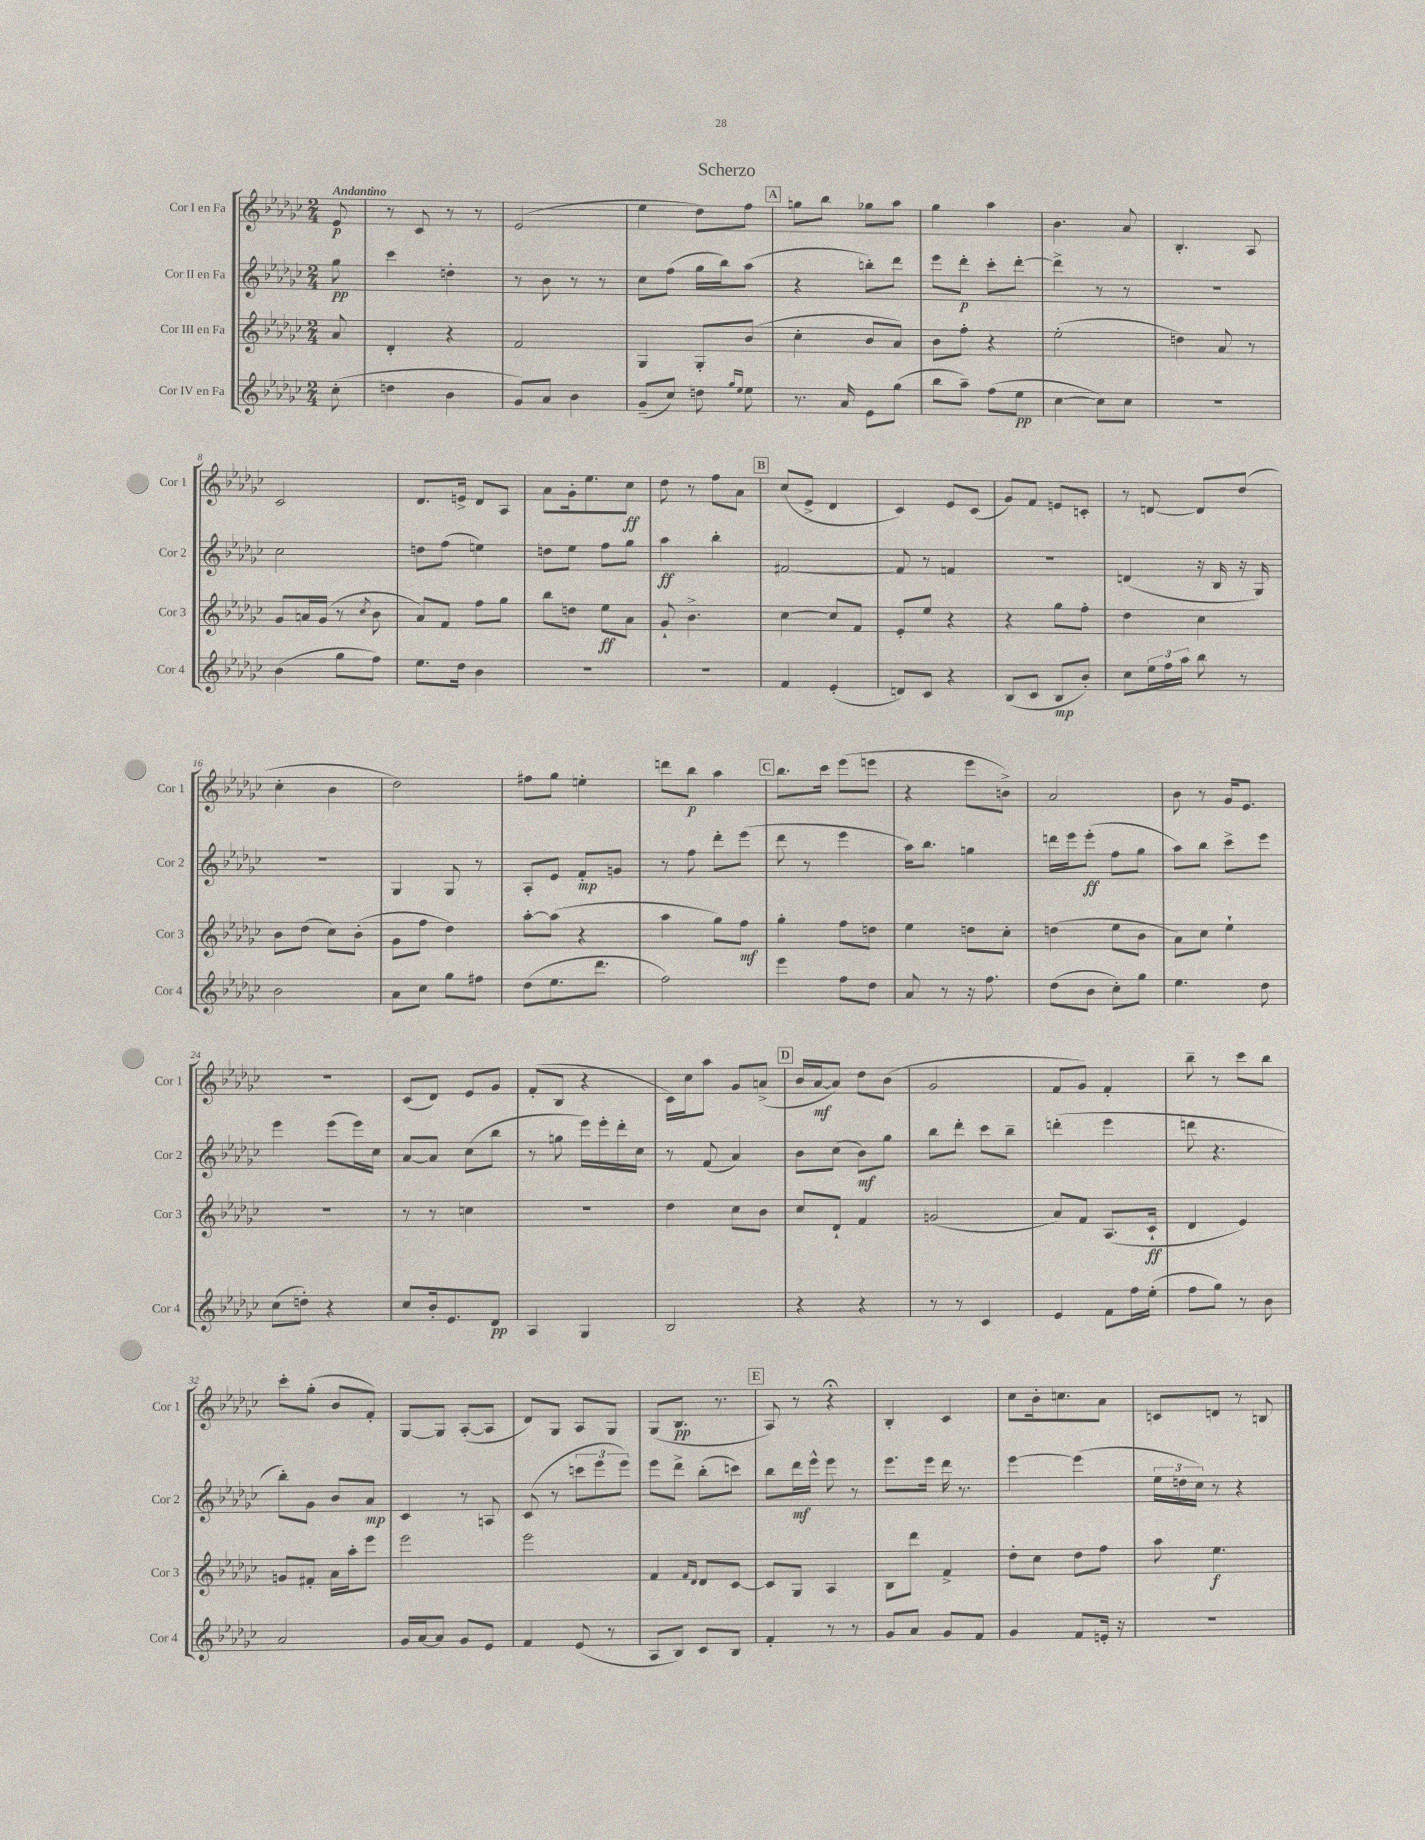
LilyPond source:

\header { title = "Scherzo" }
<<
\new StaffGroup <<
\new Staff = "s0" \with { instrumentName = "Cor I en Fa" shortInstrumentName = "Cor 1" } {
    \clef treble \key ges \major \numericTimeSignature \time 2/4 \partial 8 \tempo "Andantino"
    ees'8\p |
    r8 ces'8 r8 r8 |
    ees'2( |
    ees''4 des''8) f''8 |
    \mark \markup { \box "A" } g''8 bes''8 ges''8 aes''8 |
    ges''4 aes''4 |
    bes'4. aes'8 |
    bes4.-. aes8 |
    ces'2 |
    des'8. e'16-> des'8 aes8 |
    aes'8 ges'16-. ees''8. ces''8\ff |
    des''8 r8 f''8 aes'8 |
    \mark \markup { \box "B" } ces''8( ees'8-> des'4 |
    ces'4) ees'8 ces'8( |
    ges'8) f'8 e'8 c'8-. |
    r8 d'8~ d'8 des''8( |
    ces''4-. bes'4 |
    des''2) |
    fis''8 ges''8 e''4-. |
    d'''8 bes''8\p aes''4 |
    \mark \markup { \box "C" } bes''8. ces'''16 ees'''8( e'''8 |
    r4 ees'''8 b'8->) |
    aes'2 |
    bes'8 r8 ges'16 ees'8. |
    R2 |
    ces'8( des'8) ees'8 ges'8 |
    f'8-.( bes8 r4 |
    ces'16) ces''16 aes''8 ges'8 a'8->( |
    \mark \markup { \box "D" } bes'16 aes'16~\mf aes'8) des''8 bes'8( |
    ges'2 |
    f'8 ges'8) f'4-. |
    bes''8-- r8 ces'''8 bes''8 |
    ces'''8-. ges''8-.( bes'8 f'8-.) |
    ges8~ ges8 aes8~-.( aes8 |
    des'8) ges8 aes8 ges8 |
    ges8( bes8.\pp r8. |
    \mark \markup { \box "E" } aes8) r8 r4\fermata |
    bes4-. ces'4 |
    ces''8 bes'16-. c''8. aes'8 |
    c'8 d'8 r8 b8 \bar "|." |
}
\new Staff = "s1" \with { instrumentName = "Cor II en Fa" shortInstrumentName = "Cor 2" } {
    \clef treble \key ges \major \numericTimeSignature \time 2/4 \partial 8
    ges''8\pp |
    ces'''4 d''4-. |
    r8 bes'8 r8 r8 |
    ces''8 f''8( ges''16 bes''16) aes''8( |
    \mark \markup { \box "A" } r4 b''8-.) des'''8 |
    ees'''8 des'''8-.\p ces'''8-. des'''8~-. |
    des'''4-> r8 r8 |
    R2 |
    ces''2 |
    d''8 f''8( e''4) |
    d''8 ees''8 f''8 ges''8 |
    aes''4\ff bes''4-. |
    \mark \markup { \box "B" } fis'2~ |
    fis'8 r8 f'4 |
    R2 |
    d'4( r16 bes16 r16 ges16) |
    R2 |
    ges4 ges8 r8 |
    aes8-. ees'8 f'8-.\mp g'8 |
    r8 f''8 des'''8-. ees'''8( |
    \mark \markup { \box "C" } des'''8 r8 ees'''4 |
    aes''16) bes''8. g''4 |
    d'''16 ees'''16 ees'''8-.\ff( f''8 ges''8 |
    aes''8) bes''8 ces'''8-> ees'''8 |
    ees'''4 ees'''8( ees'''16) ces''16 |
    aes'8~ aes'8 ces''8( bes''8 |
    r8 g''8 ees'''16) ees'''16-. des'''16-. ces''16 |
    r8 f'8( aes'4) |
    \mark \markup { \box "D" } bes'8 ces''8( bes'8\mf) ges''8 |
    bes''8 des'''8-. ces'''8 bes''8-- |
    d'''4-.( ees'''4 |
    d'''8 r4. |
    bes''8-.) ges'8 bes'8 aes'8\mp |
    ces'4 r8 a8 |
    ces'8( r8 \tuplet 3/2 { c'''8 ees'''8 ees'''8) } |
    ees'''8 des'''8-> bes''8-.( c'''8) |
    \mark \markup { \box "E" } bes''8 des'''16\mf ees'''16-^ ees'''8 r8 |
    ees'''8. ees'''16 des'''16 r8. |
    ees'''4~ ees'''4( |
    \tuplet 3/2 { ees''16 d''16 ces''16) } r8 r4 \bar "|." |
}
\new Staff = "s2" \with { instrumentName = "Cor III en Fa" shortInstrumentName = "Cor 3" } {
    \clef treble \key ges \major \numericTimeSignature \time 2/4 \partial 8
    aes'8 |
    des'4-. r4 |
    f'2 |
    ges4 ges8-. bes'8( |
    \mark \markup { \box "A" } ces''4-. bes'8 aes'8) |
    bes'8 f''8-. r4 |
    ees''2-.( |
    d''4) aes'8 r8 |
    ges'8 a'16 ges'16( r8 \acciaccatura { ces''8 } bes'8 |
    aes'8) f'8 f''8 ges''8 |
    bes''8 d''8 ees''8\ff aes'8 |
    ges'8-! bes'4.-> |
    \mark \markup { \box "B" } ces''4~ ces''8 f'8 |
    ees'8-. ees''8 r4 |
    r4 ges''8 f''8-. |
    des''4 ces''4 |
    bes'8 des''8( ces''8) bes'8-.( |
    ges'8 f''8 des''4) |
    aes''8~-. aes''8( r4 |
    aes''4 ges''8) f''8\mf |
    \mark \markup { \box "C" } ges''4-. f''8 d''8 |
    ees''4 d''8 ces''8-. |
    d''4( ees''8 bes'8 |
    aes'8) ces''8 ees''4-! |
    R2 |
    r8 r8 c''4 |
    r2 |
    des''4 ces''8 bes'8 |
    \mark \markup { \box "D" } ces''8 des'8-! f'4 |
    g'2( |
    aes'8) f'8 aes8.( ces'16-!\ff |
    des'4 ees'4) |
    g'8 fis'8-. aes'16 aes''16-. ees'''8 |
    ees'''2 |
    ees'''2 |
    f'4 \grace { f'16 des'16 } des'8 ces'8~ |
    \mark \markup { \box "E" } ces'8 ges8 aes4 |
    bes8 des'''8 f'4-> |
    des''8-. ces''8 des''8 f''8 |
    aes''8 ees''4.\f \bar "|." |
}
\new Staff = "s3" \with { instrumentName = "Cor IV en Fa" shortInstrumentName = "Cor 4" } {
    \clef treble \key ges \major \numericTimeSignature \time 2/4 \partial 8
    ces''8-.( |
    d''4 bes'4 |
    ges'8) aes'8 bes'4 |
    ges'8--( ces''8) d''8 \grace { ges''16 ees''16 } ees''8 |
    \mark \markup { \box "A" } r8. aes'16 ees'8 ges''8( |
    bes''8 aes''8--) f''8( ees''8\pp |
    ces''4~ ces''8) ces''8 |
    r2 |
    bes'4( ges''8 f''8) |
    ees''8. des''16 bes'4 |
    R2 |
    R2 |
    \mark \markup { \box "B" } f'4 ees'4-.( |
    d'8) ces'8 r4 |
    bes8( ces'8 bes8\mp bes'8-.) |
    ces''8 \tuplet 3/2 { ees''16 f''16 aes''16 } bes''8 r8 |
    bes'2 |
    aes'8 ces''8 ges''8 fis''8 |
    des''8( ees''8. des'''8. |
    f''2) |
    \mark \markup { \box "C" } ees'''4 f''8 des''8 |
    aes'8 r8 r16 f''8. |
    des''8( bes'8 ces''8-.) ges''8 |
    ees''4. des''8 |
    ces''8( d''8-.) r4 |
    ces''8 bes'16-. ees'8. des'8\pp |
    aes4 ges4 |
    bes2 |
    \mark \markup { \box "D" } r4 r4 |
    r8 r8 ces'4 |
    ees'4 f'8 f''16 ees''16-.( |
    f''8 ges''8) r8 bes'8 |
    aes'2 |
    ges'16 aes'16~ aes'8 ges'8 ees'8 |
    f'4 ees'8( r8 |
    aes8 bes8) ces'8 bes8 |
    \mark \markup { \box "E" } f'4-. r8 r8 |
    ges'8 aes'8 ges'8 f'8 |
    ges'4 f'8 e'16-. r16 |
    r2 \bar "|." |
}
>>
>>
